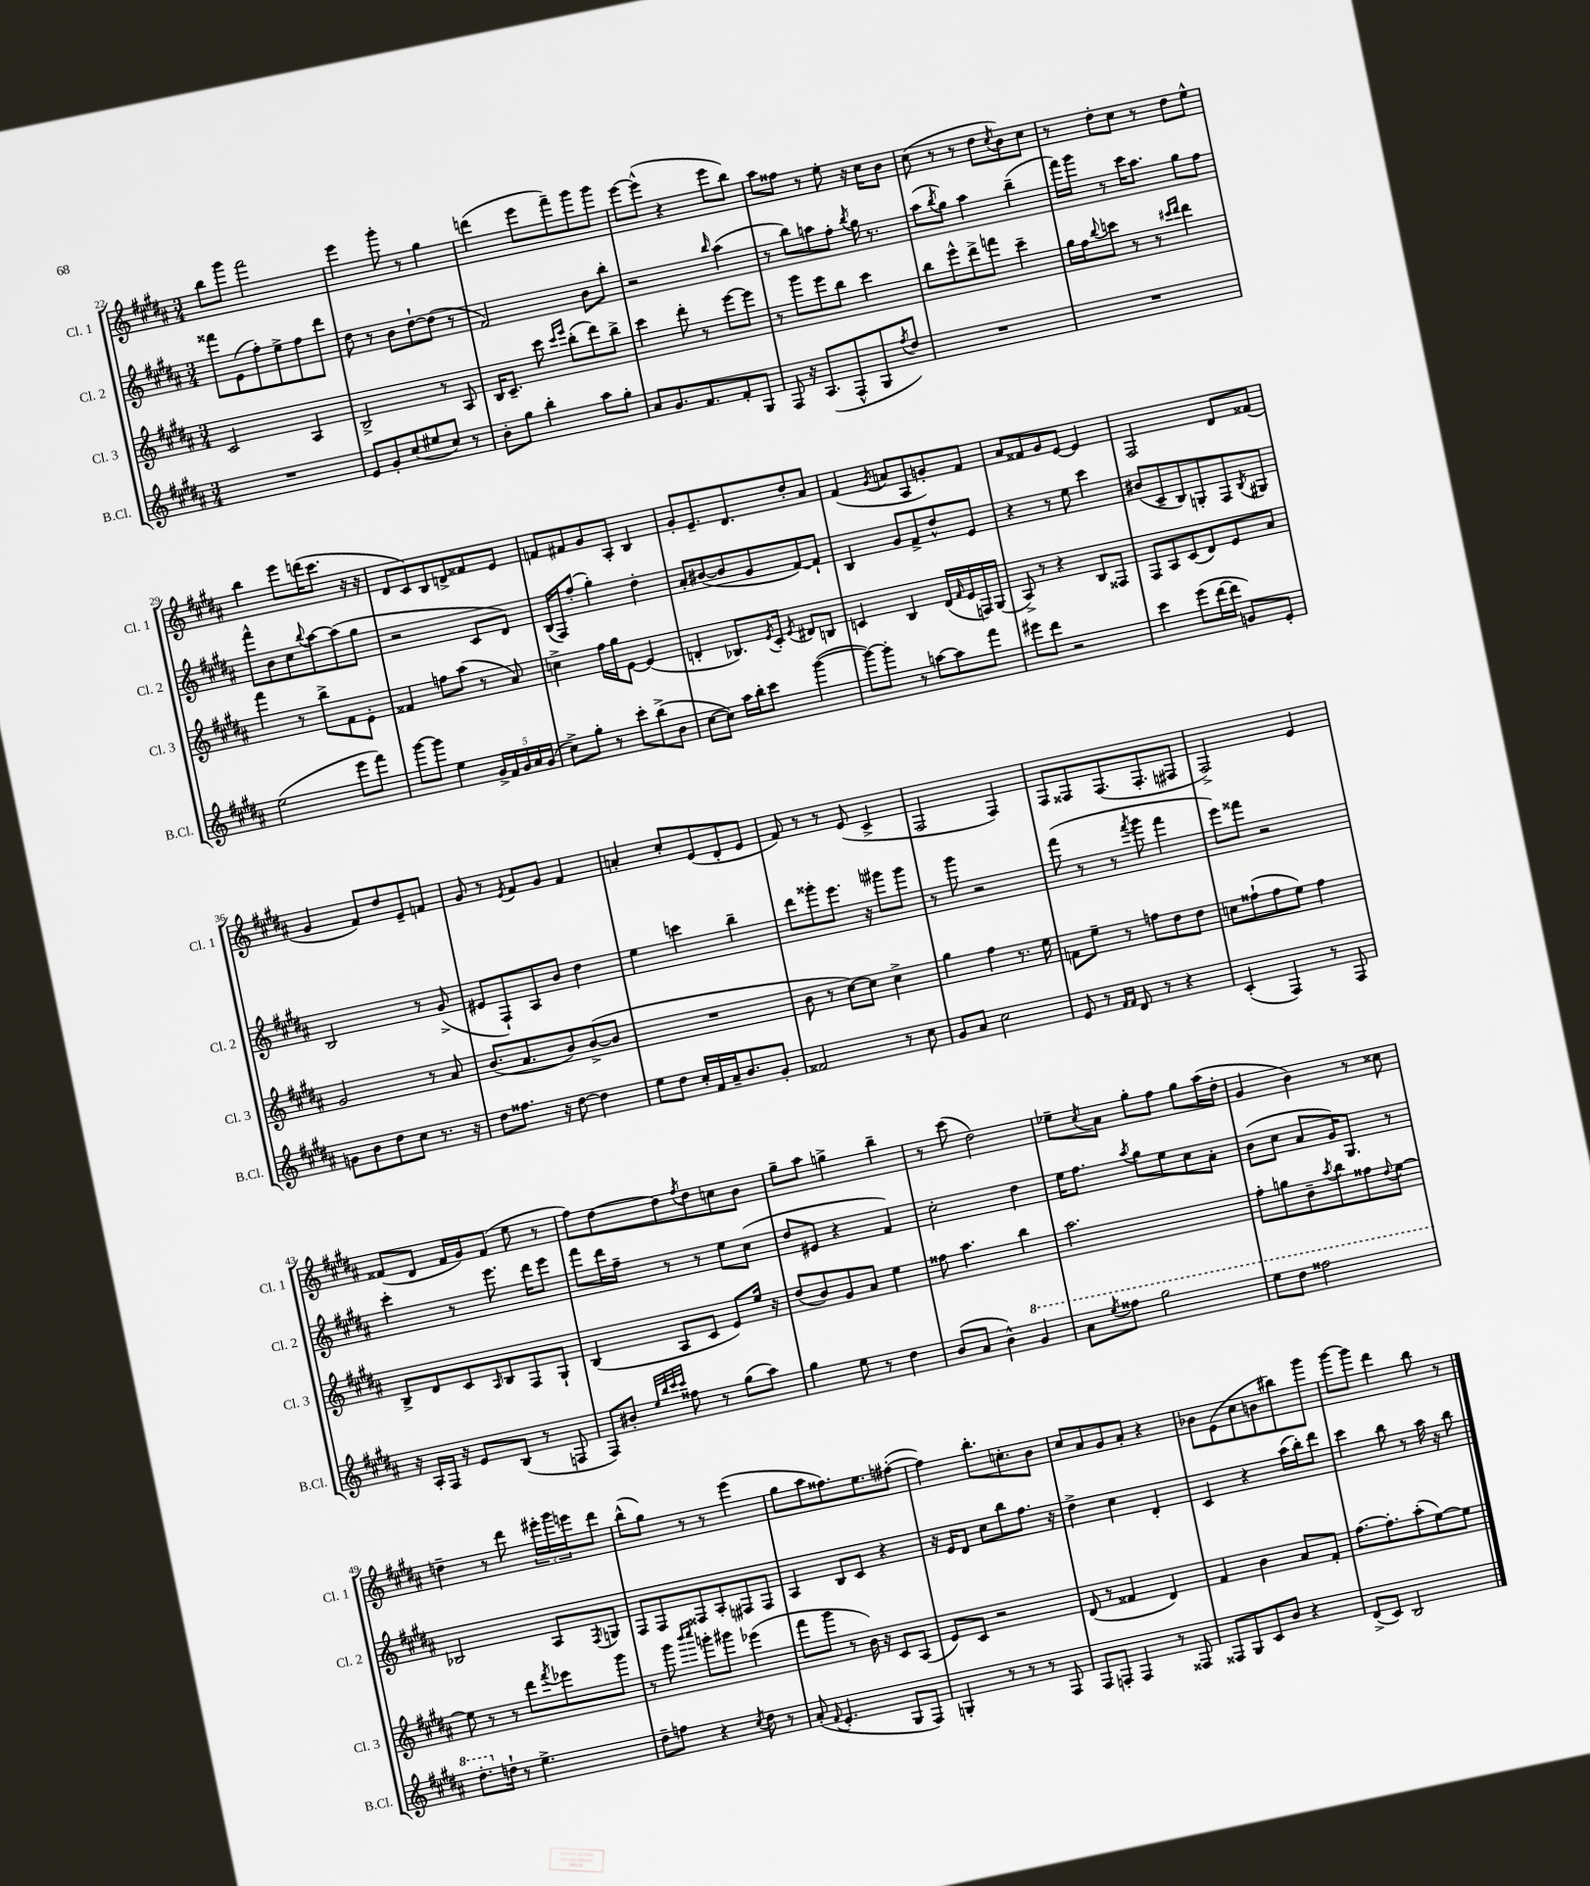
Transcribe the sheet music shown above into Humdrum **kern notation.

**kern	**kern	**kern	**kern
*part4	*part3	*part2	*part1
*staff4	*staff3	*staff2	*staff1
*I"B.Cl.	*I"Cl. 3	*I"Cl. 2	*I"Cl. 1
*I'B.Cl.	*I'Cl. 3	*I'Cl. 2	*I'Cl. 1
*clefG2	*clefG2	*clefG2	*clefG2
*k[f#c#g#d#a#]	*k[f#c#g#d#a#]	*k[f#c#g#d#a#]	*k[f#c#g#d#a#]
*M3/4	*M3/4	*M3/4	*M3/4
=22	=22	=22	=22
2.r	2c#/	8fff##X\L	8bb\L
.	.	(8e\	8ggg#\J
.	.	8ff#'\)	2fff#\
.	.	8ee^\	.
.	4A#/	8ff#\	.
.	.	8ddd#\J	.
=23	=23	=23	=23
8e/L	2B^/	8dd#\	4eee\
8g#'/	.	8r	.
(8cc#/	.	8b\L	8ggg#'\
8ee#X/	.	[8dd#`\	8r
8cc#/J)	8r	(8dd#\J]	4gg#\
8r	8A#/	8r	.
=24	=24	=24	=24
8b'\L	16B/KL	2f#/)	(4dddn\
.	8.c#~/J	.	.
8gg#\J	.	.	.
4bb'\	8ccc#\	.	8eee\L
.	16qqccc#/LL	.	.
.	16qqeee/JJ	.	.
.	(8bb'\L	.	8fff#~\)
8aa#\L	8ddd#\)	8b\L	8ggg#\
8gg#'\J	8bb^\J	8bb'\J	8ggg#\J
=25	=25	=25	=25
8a#/L	4ccc#\	2r	[8eee\L
8.g#/	.	.	(8eee^^\J]
.	8ddd#'\	.	4r
8.f#/	.	.	.
.	8r	.	.
.	.	16qqbb/	.
8f#'/	[8eee\L	(4aa#\	8eee\L
8G#/J	8eee\J]	.	8bb\J)
=26	=26	=26	=26
8F#/	8r	8r	8aa#\L
16r	8ggg#\L	8bb\L)	8ff##X\J
(8.A#/L	.	.	.
.	8eee\	8aan\	8r
8F#^^/	8bb\J	8ff#'\J	8ee'\
.	.	8qbb/	.
8G#/	4ccc#\	16gg#\	16r
.	.	8.r	16cc#\KL
8qff#/	.	.	.
8dd#/J)	.	.	8b\J
=27	=27	=27	=27
2.r	8bb\L	(8aa#\L	(8cc#\
.	.	8qbb/	.
.	8eee^^\	8gg#\J)	8r
.	8ddd#^\	4aa#\	8r
.	8fffn\J	.	8dd#\L
.	.	.	8qcc#/
.	4ccc#~\	(4bb~\	8b\)
.	.	.	8cc#\J
=28	=28	=28	=28
2.r	16gg#\LL	16fff#\LL)	8r
.	16ff#\J	16ggg#\JJ	.
.	8qqbb/	.	.
.	8cccn\J	8r	8dd#'\L
.	8r	16ccc#\KL	8cc#\J
.	.	8.aa#\J	.
.	8r	.	8r
.	16qqccc#X/LL	.	.
.	16qqddd#/JJ	.	.
.	4ddd#\	8gg#\L	8dd#\L
.	.	8ff#\J	8ee^^\J
!!LO:LB:g=z
=29	=29	=29	=29
(2ee\	4fff#\	8fff#^^\L	4bb\
.	.	8b\	.
.	8r	8cc#\	8eee\L
.	.	8qqbb/	.
.	8bb^\L	[8aa#\	(16dddn\K
.	.	.	8.ccc#\J
8eee\L	8f#\	(8aa#\]	.
8fff#\J)	8e'\J	8gg#\J	16r
.	.	.	16r
=30	=30	=30	=30
[8ggg#\L	4f##X/	2r	8d#/L
8ggg#\J]	.	.	8c#/)
4ee\	8ffn\L	.	8B/
.	(8aa#\J	.	8dn^/
20g#^/LL	8r	8c#/L	8f##X/
20f#/	.	.	.
20g#/	.	.	.
.	8a#/)	8d#/J)	8e/J
20a#/	.	.	.
(20g#/JJ	.	.	.
=31	=31	=31	=31
8cc#^\L)	4ccn^\	(16B/LL	8fn/L
.	.	16F#/J)	.
8gg#'\J	.	(8ff#'/J	8f#X/
8r	16ff#\LL	4gg#'\)	8g#/
.	16gg#\J	.	.
8ccc#'\L	[8e\J	.	8A#'/J
(8bb^\	(4e/]	4dd#'\	4B/
8b\J	.	.	.
=32	=32	=32	=32
[8cc#\L	4dn'/	8a#'/L	8g#'/L
8cc#\J])	.	([8b#X/	8.e~/
16aa#\LL	8.B-X/L)	8b#/]	.
16bb'\J	.	.	8.d#/
8ccc#\J	.	8g#/	.
.	8qe/	.	.
.	16c#'/Jk	.	.
.	8qe/	.	.
([4ggg#\	8d#X/L	[8f#/)	8dd#'/
.	8Bn/J	8f#`/J]	8a#/J
=33	=33	=33	=33
8ggg#\L_)	4cn/	4B/	(4f#/
8ggg#'\J]	.	.	.
.	.	.	8qg#/
8r	4B/	8g#/L	8an/L
[8aan\L	.	8f#^/	8A#/
8aa\]	(16d#/LL	8dd#^^/	8gn'/)
.	16qqf#/	.	.
.	16e/	.	.
8fff#\J	16Fn/)	8e/J	8f#/J
.	(16G#/JJ	.	.
=34	=34	=34	=34
8eee#X\L	8A#^/)	4r	8a#/L
8ddd#\J	8r	.	8f##X/
2r	4r	8r	8g#/
.	.	8ee\	[8e/J
.	8B/L	4ccc#\	4e/]
.	8F##X/J	.	.
=35	=35	=35	=35
4ccc#\	8F#/L	(8b#X/L	2F#/
.	8A#/	8c#~/	.
(8eee\L	(8c#/	8B/)	.
[16ddd#\L	8d#/)	8Gn'/	.
16ddd#\JJ]	.	.	.
8gn/L)	8e/	8F#/	8d#/L
.	.	8qB/	.
8e'/J	8a#/J	8G#X/J	(8f##X/J
!!LO:LB:g=z
=36	=36	=36	=36
8gn\L	2g#/	2B/	4g#/
8b\	.	.	.
8dd#\	.	.	8f#/L)
8cc#\J	.	.	8dd#/
8.r	8r	8r	8e~/
.	8a#/	(8g#^/	8fn/J
16r	.	.	.
=37	=37	=37	=37
8dd#\L	(8.b/L	8e#X/L	8g#/
8.ff##X\J	.	8F#`/)	8r
.	8.a#/	.	.
.	.	.	8qe/
.	.	8A#/	8f#/L
16r	.	.	.
[8dd#\	8b/)	8b/J	8g#/J
4dd#\]	([8b^/	4dd#\	4f#/
.	8b/J]	.	.
=38	=38	=38	=38
8ee\L	2.r	4ee\	4an'/
8dd#\J	.	.	.
16cc#'/LL	.	4cccn\	8cc#'/L
16f#/	.	.	.
16a#~/J	.	.	(8e/
8.b/	.	.	.
.	.	4bb~\	8d#'/
8g#'/J	.	.	8e/J
=39	=39	=39	=39
2f##X/	8b\	8ddd#\L	8f#/)
.	8r	8ggg##X'\	8r
.	[8cc#\L)	8.eee\J	8r
.	8cc#\J]	.	(8e/
.	.	16r	.
8r	4cc#^\	8ggg#X\L	4c#^/
8cc#\	.	8ggg#\J	.
=40	=40	=40	=40
8g#/L	4gg#\	8r	2F#/
8a#/J	.	8ggg#\	.
2cc#\	4ff#\	2r	.
.	8.r	.	4F#/)
.	16ee\	.	.
=41	=41	=41	=41
8e/	8fn\L	(8fff#\	8F#/L
8r	8ee~\J	8r	8F##X/
16qqf#/LL	.	.	.
16qqf#/JJ	.	.	.
8d#/	8r	8r	(8.F##/
.	.	8qfff#/	.
8r	8ffn\L	8ggg#\	.
.	.	.	8.F##'/
4r	8dd#\	4fff#\	.
.	8dd#\J	.	8F#X/J
=42	=42	=42	=42
(4c#'/	8ccn\L	8eee\L)	2F#^/)
.	(8ff##X`\	8fff##X\J	.
4F#/)	8ff##\	2r	.
.	8ee\J)	.	.
8r	4ff##\	.	4e/
8F#/	.	.	.
!!LO:LB:g=z
=43	=43	=43	=43
16r	8B^/L	4ccc#'\	(8f##X/L
16A#'/LL	.	.	.
16F#/JJ	8d#/	.	8d#/J
16r	.	.	.
8e/L	8c#/	8r	16f##/LL
.	.	.	16g#/J)
.	16qqA#/	.	.
(8B/J	8B/	8.eee\	(8f##/J
8r	8F#/	.	8ee\
.	.	16ddd#\KL	.
8Fn/	8G#`/J	8eee\J	8r
=44	=44	=44	=44
8F#/L)	(4B/	8fff#\L	8ff#\L)
8b#X'/J	.	16ddd#\L	[8dd#\
.	.	16ff#~\JJ	.
32qqee/LLL	.	.	.
32qqbb/	.	.	.
32qqccc#/	.	.	.
32qqccc#/JJJ	.	.	.
8ff##X\	8A#/L	8r	8dd#\]
.	.	.	8qff#/
8r	8c#/J	8r	8dd#\
(8gg#\L	8e/L)	8ee\L	8ccn\
8aa#\J)	16ee/Jk	(8cc#\J	8b\J
.	16r	.	.
=45	=45	=45	=45
4gg#\	(8dd#/L	8dd#/L	8gg#~\L
.	8b/)	8e#X/J	8aa#\J
8ee\	8g#/	4r	4ggn^\
8r	8a#/J	.	.
4dd#\	4ee\	4f#/)	4bb~\
=46	=46	=46	=46
(8b/L	8ff##X\	2cc#'\	8r
8a#/J	4.aa#\	.	(8ccc#\
4b^^\)	.	.	2dd#\)
*8va	*	*	*
4gg#/	4bb\	4dd#\	.
=47	=47	=47	=47
8aa#\L	2.aa#\	16ee\KL	8ee-X~\L
.	.	8.ff#\J	.
8qeee/	.	.	8qcc#/
8fff##X\J	.	.	8a#\J
.	.	8qaa#/	.
2ggg#\	.	8gg#\L	8gg#'\L
.	.	8ee\	8ff#\J
.	.	8cc#\	8gg#\L
.	.	8a#'\J	(16aa#\L
.	.	.	16dd#'\JJ
=48	=48	=48	=48
8eee\L	8ff#'\L	(8b\L	4g#/
8ddd#\J	8ggn\	8cc#\J	.
2fff##X\	8b~\	8a#/L	4b\)
.	8qaa#/	.	.
.	8bb\	16g#/K)	.
.	.	8.G#/J	.
.	8ff##X\	.	8r
.	8qqdd#/	.	.
.	[8ee\J	8r	8cc##X\
!!LO:LB:g=z
=49	=49	=49	=49
8.ddd#'\L	8ee\]	2B-X/	4ddn~\
.	8r	.	.
*X8va	*	*	*
16ddn`\Jk	.	.	.
8r	8r	.	8r
4.ee^\	8ddd#\L	.	8ddd#\
.	8qfff#/	.	.
.	8eee-X\	8A#/L	24eee#X'\LL
.	.	.	24ggg#\
.	.	.	24eeen\J
.	.	8qF#/	.
.	8ggg#\J	8Gn/J	8ddd#\J
=50	=50	=50	=50
8dd#~\L	8r	8F#/L	(8bb^^\L
8ffn\J	8ggg#\	8F#/	8gg#\J)
.	16qqbbb/LL	.	.
.	16qqcccc#/JJ	.	.
4r	8gggn'\L	8F##X/	8r
.	8ggg#X\J	8A#'/	8r
8qcc#/	.	.	.
8dd#\	(4eee-X\	8F#X/	(4eee\
8r	.	8F#/J	.
=51	=51	=51	=51
(8a#'/	8fff#\L	4A#/	8gg#\L
8qqf#/	.	.	.
4.e'/	8ggg#\J	.	8aa#\
.	8r	8B/L	8.ff##X\)
.	16b\)	8c#/J	.
.	16r	.	8.ee\
8G#/L	8c#/L	4r	.
8F#/J)	(8A#/J	.	([8ff#X'\J
=52	=52	=52	=52
4Gn'/	8e/L)	16r	4ff#\])
.	.	16e/KL	.
.	8c#/J	8d#/J	.
8r	2r	8cc#\L	8.bb'\L
8r	.	8bb\	.
.	.	.	8.ccn'\
8r	.	8.ff#\J	.
8F#/	.	.	8b\J
.	.	16r	.
=53	=53	=53	=53
8F#/L	(8d#/	4dd#^\	8cc#/L
8Fn'/J	8r	.	8a#/
4F/	4f##X/	4cc#\	8g#/
.	.	.	8a#'/J
8r	4d#/)	4d#'/	4r
8F##X/	.	.	.
=54	=54	=54	=54
8F##X/L	4f#/	4c#/	8b-X\L
8G#/	.	.	(8e\
8c#/	4b\	4r	8cc#\
8b/J	.	.	8bn\
4r	8a#/L	(16aa#\LL	8bb#X\)
.	.	16bb'\J)	.
.	8f#'/J	8ddd#\J	8ggg#\J
=55	=55	=55	=55
(8d#^/L	[8.ff#\L	4ccc#\	[8ggg#\L
8c#/J)	.	.	8ggg#\J]
.	8.ff#'\]	.	.
2B/	.	8bb\	4ddd#\
.	(8aa#'\	8r	.
.	[8ee\)	16aa#\	8bb\
.	.	16r	.
.	8ee\J]	8bb\	8r
==	==	==	==
*-	*-	*-	*-
